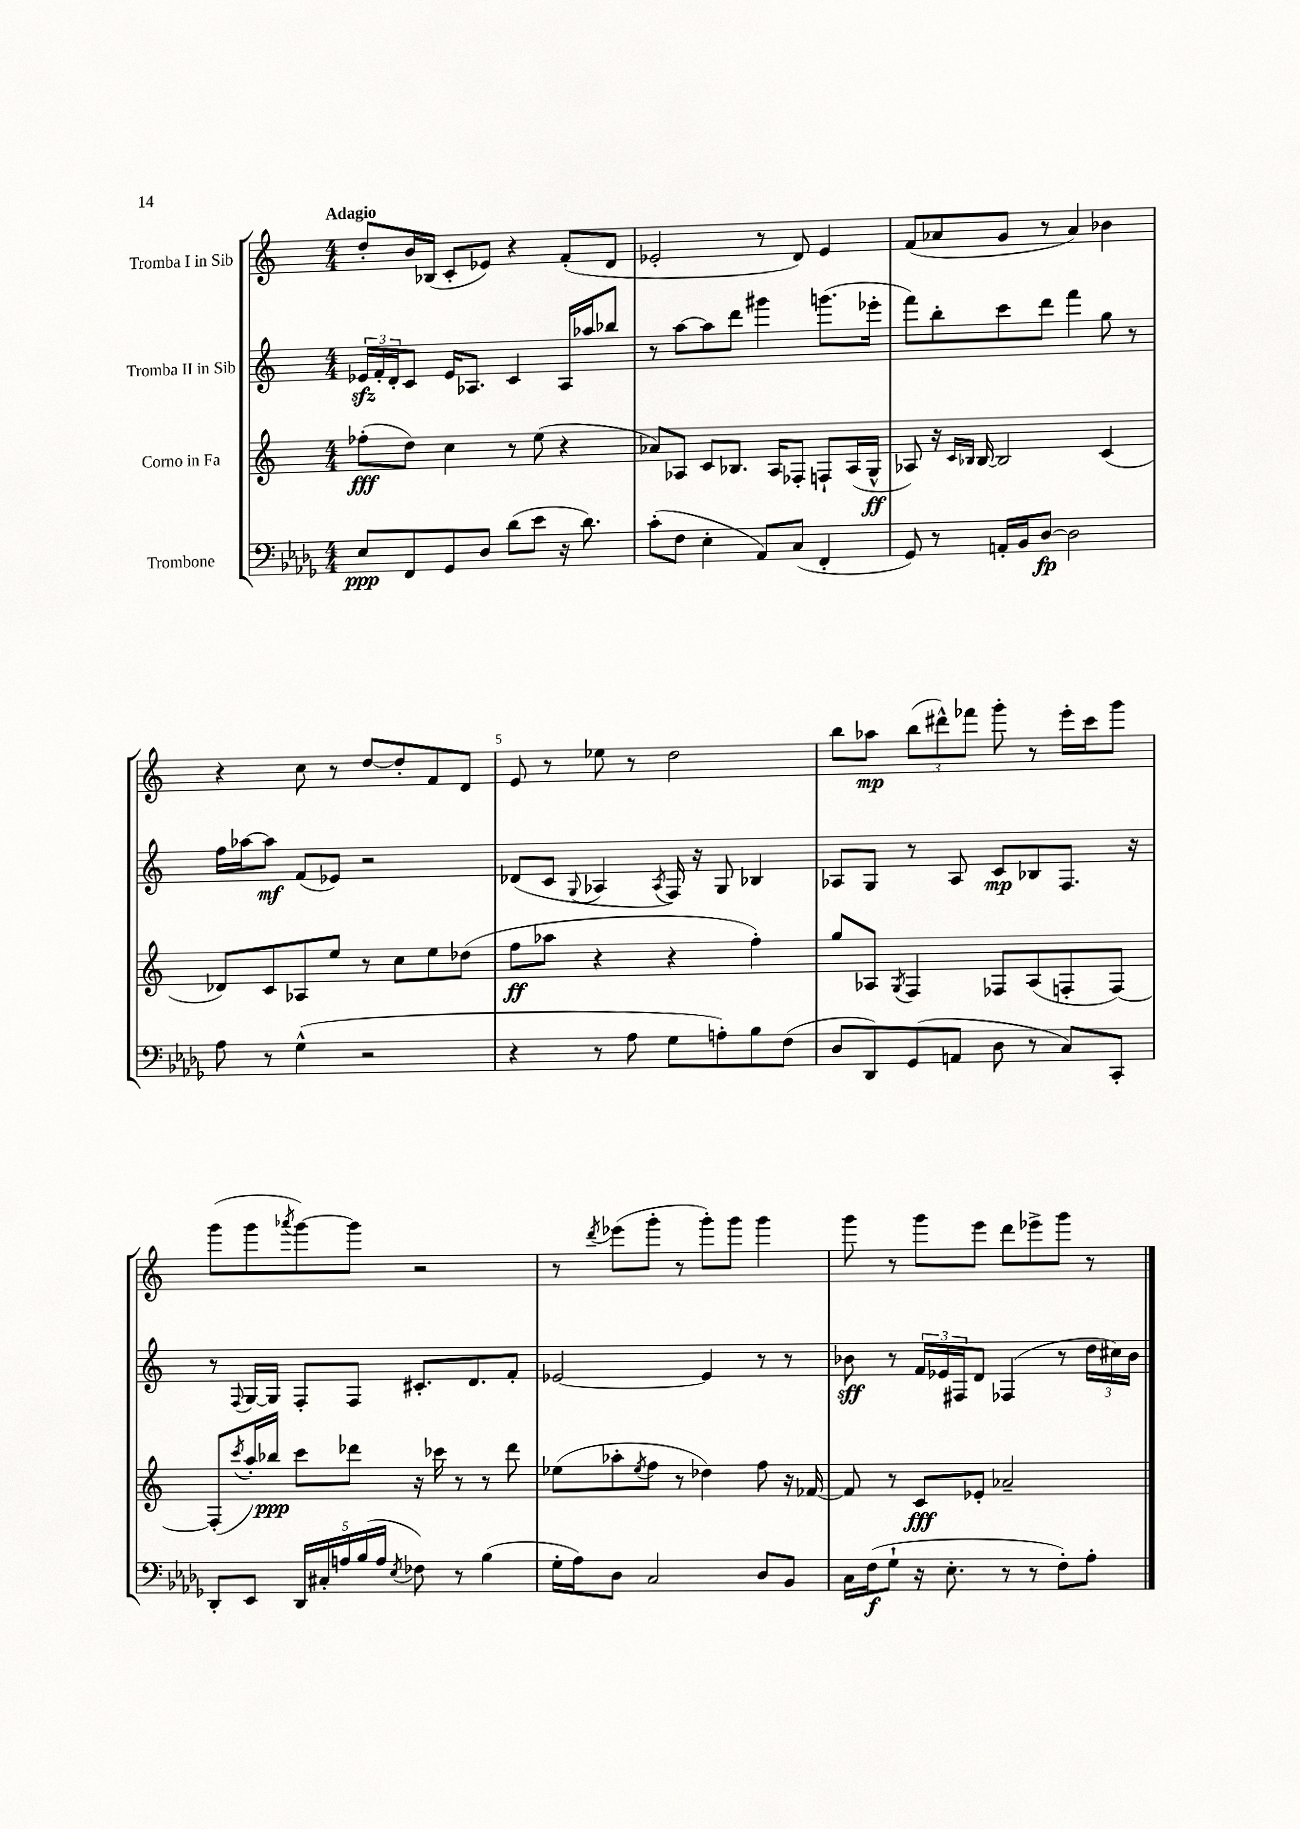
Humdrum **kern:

**kern	**kern	**kern	**kern
*staff4	*staff3	*staff2	*staff1
*clefF4	*clefG2	*clefG2	*clefG2
*k[b-e-a-d-g-]	*k[]	*k[]	*k[]
*M4/4	*M4/4	*M4/4	*M4/4
8E-	(8ff-'	24e-	8dd'
.	.	24f'	.
.	.	24d'	.
8FF	8dd)	8c	16b
.	.	.	(16B-
8GG-	4cc	16e-	8c'
.	.	8.A-	.
8D-	.	.	8e-)
(8d-	8r	4c	4r
8e-	(8ee	.	.
16r	4r	16A-	(8f'
8.d-)	.	16aa-	.
.	.	8bb-	8d
=	=	=	=
(8c'	8a-)	8r	2e-'
8F	8A-	[8aa	.
4E-'	8c	8aa]	.
.	8.B-	8ddd	.
8AA-)	.	4ggg#	8r
.	16A-	.	.
(8C	8F-'	.	8d)
4FF'	8F`	(8.ggg	4e-
.	(16A-	.	.
.	16G^^	16eee-'	.
=	=	=	=
8GG-)	8A-)	8fff)	(8f
8r	16r	8bb'	8a-
.	16qqc	.	.
.	16qqB-	.	.
.	[16B-	.	.
16AA'	2B-]	8ccc	8g
16BB-	.	.	.
[8D-	.	8ddd	8r
2D-]	.	4fff	4a-)
.	(4c	8gg	4b-
.	.	8r	.
=	=	=	=
8A-	8d-)	16ff	4r
.	.	[16aa-	.
8r	8c	8aa-]	.
(4G-^^	8A-	(8f	8cc
.	8ee	8e-)	8r
2r	8r	2r	[8dd
.	8cc	.	8dd']
.	8ee	.	8f
.	(8dd-	.	8d
=	=	=	=
4r	8ff	(8d-	8e
.	8aa-	8c	8r
.	.	8qqG	.
8r	4r	4A-	8ee-
8A-	.	.	8r
.	.	8qA-	.
8G-	4r	16F)	2dd
.	.	16r	.
8A')	.	8G	.
8B-	4ff')	4B-	.
(8F	.	.	.
=	=	=	=
8D-	8gg	8A-	8bb
8DD-)	8A-	8G	8aa-
.	8qG	.	.
(8GG-	4F	8r	(12bb
.	.	.	12ddd#^^)
8AA	.	8A-	.
.	.	.	12fff-
8D-	8F-	8c	8ggg'
8r	(8A-	8B-	8r
8C)	8F'	8.F	16eee'
.	.	.	16ccc
8CC'	[8F)	.	8ggg
.	.	16r	.
=	=	=	=
8DD-'	(8F']	8r	(8ggg
.	8qccc	8qqF	.
8EE-	16aa')	[16G	8ggg
.	16bb-	16G]	.
.	.	.	8qaaa-
20DD-	8ccc	8F'	[8ggg)
20C#'	.	.	.
20A	.	.	.
.	8ddd-	8F	8ggg]
(20B-	.	.	.
20A	.	.	.
8qE-	.	.	.
8F-)	16r	8.c#'	2r
.	16ccc-	.	.
8r	8r	.	.
.	.	8.d	.
(4B-	8r	.	.
.	8ddd-	8f'	.
=	=	=	=
16G-'	(8ee-	[2e-	8r
16A-)	.	.	.
.	.	.	8qddd
8D-	8aa-'	.	(8eee-
.	8qee-	.	.
2C	8ff	.	8ggg'
.	8r	.	8r
.	4dd-)	4e-]	8ggg')
.	.	.	8ggg
8D-	8ff	8r	4ggg
8BB-	16r	8r	.
.	[16f-	.	.
=	=	=	=
16C	8f-]	8b-	8ggg
(16F	.	.	.
8G-`	8r	8r	8r
16r	8c	24f	8ggg
.	.	24e-	.
8.E-'	.	.	.
.	.	24F#	.
.	8e-'	8d	8eee
8r	2a-~	(4F-	8ddd
8r	.	.	8eee-^
8F')	.	8r	8ggg
8A-'	.	24dd	8r
.	.	24cc#)	.
.	.	24b-	.
==	==	==	==
*-	*-	*-	*-
